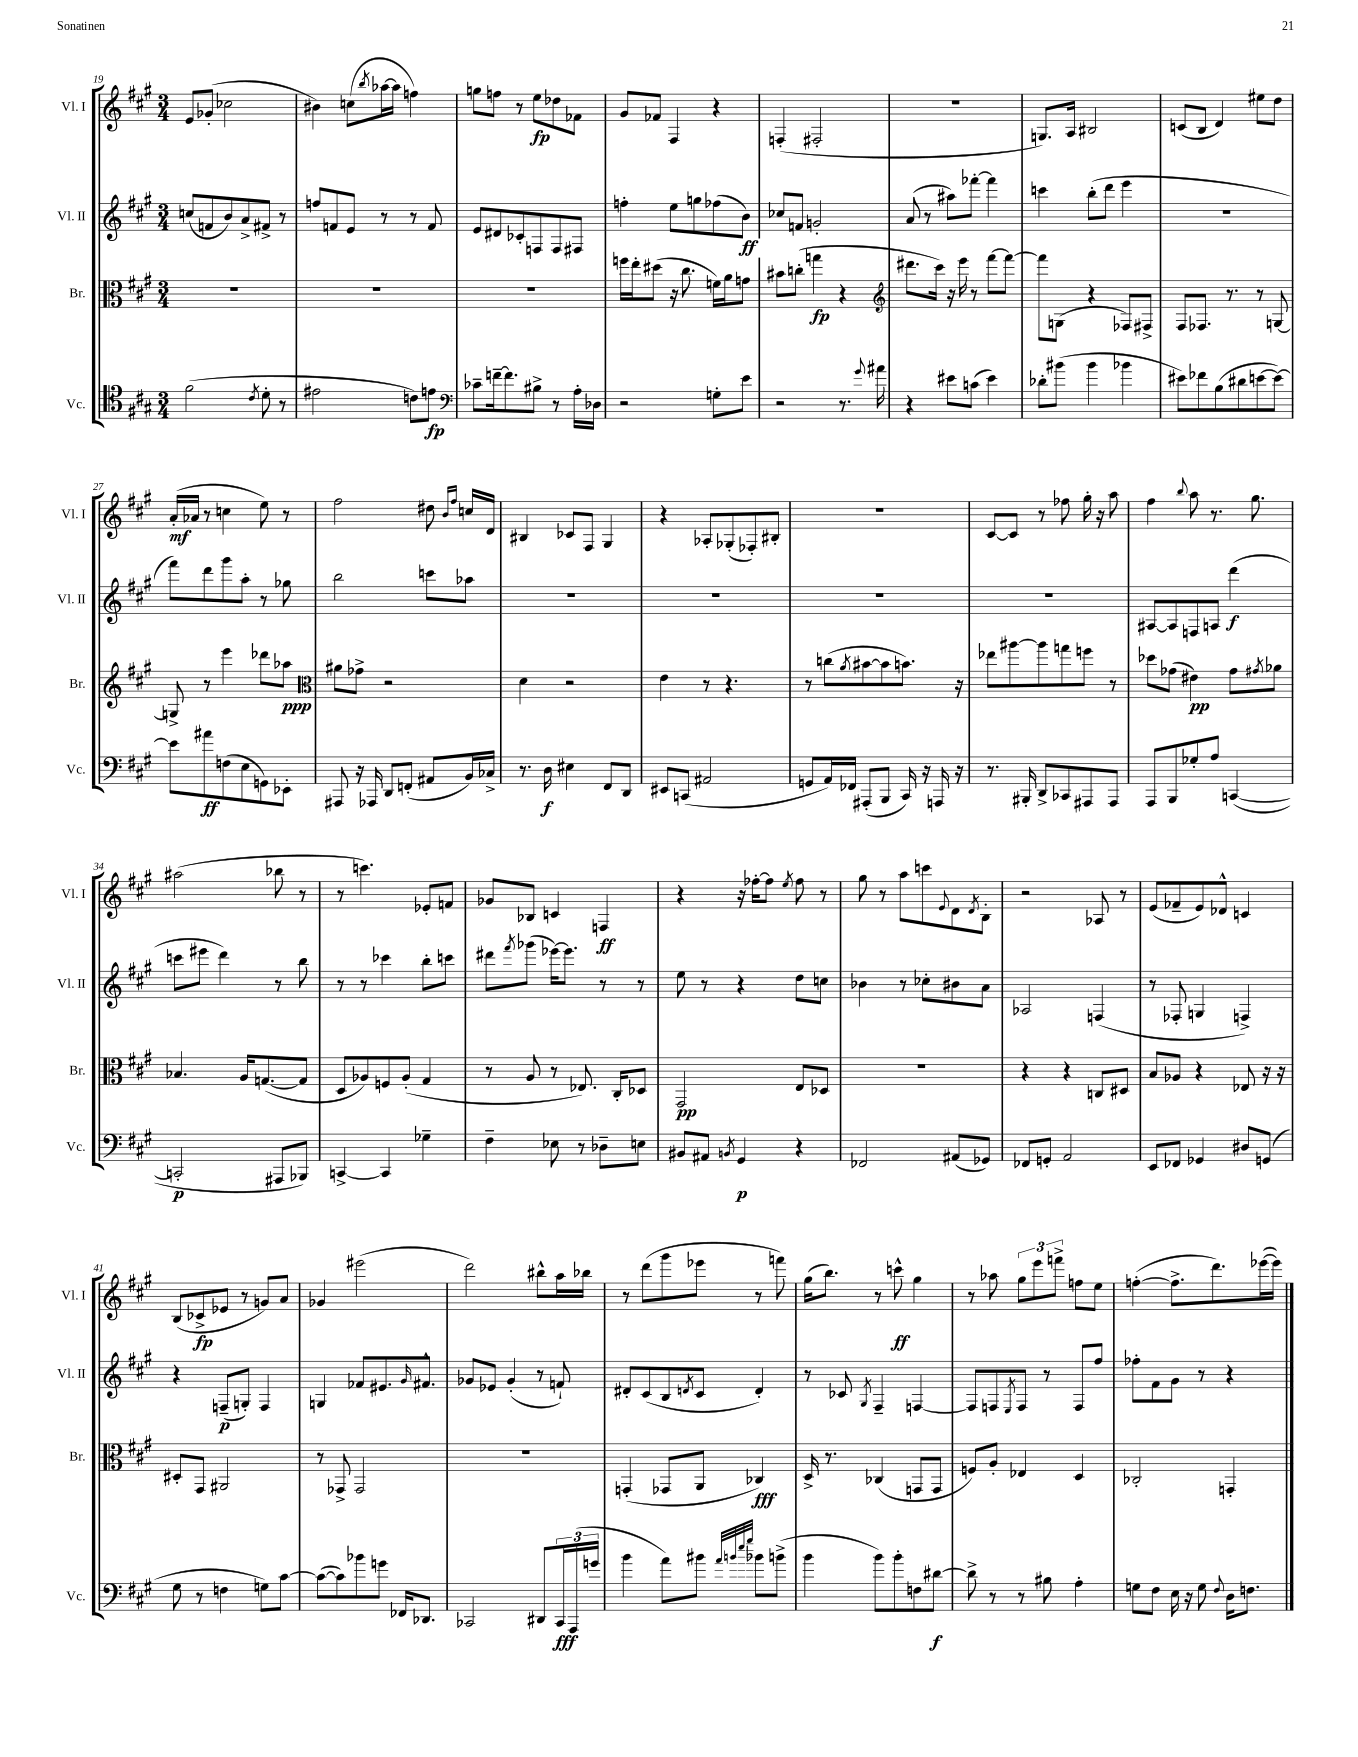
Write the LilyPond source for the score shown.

<<
\new StaffGroup <<
\new Staff = "s0" \with { instrumentName = "Vl. I" shortInstrumentName = "Vl. I" } {
    \clef treble \key a \major \numericTimeSignature \time 3/4
    e'8 ges'8-.( ces''2 |
    bis'4) c''8( \acciaccatura { b''8 } aes''16~ aes''16 f''4) |
    g''8 f''8 r8 e''8\fp des''8 fes'8 |
    gis'8 fes'8 fis4 r4 |
    f4-.( fis2-. |
    R2. |
    g8.) a16 bis2 |
    c'8( b8 d'4) eis''8 d''8 |
    a'16-.\mf( aes'16 r8 c''4 e''8) r8 |
    fis''2 dis''8 \grace { b'16 fis''16 } c''16 d'16 |
    bis4 ces'8 fis8 gis4 |
    r4 aes8-. ges8-.( fes8-.) bis8-. |
    R2. |
    cis'8~ cis'8 r8 fes''8 gis''16-. r16 a''8 |
    fis''4 \appoggiatura { b''8 } a''8 r8. gis''8. |
    ais''2( bes''8 r8 |
    r8 c'''4.) ees'8-. f'8 |
    ges'8 bes8 c'4 f4\ff |
    r4 r16 fes''16~-. fes''8 \acciaccatura { e''8 } fes''8 r8 |
    gis''8 r8 a''8 c'''8 \appoggiatura { e'8 } d'8 \acciaccatura { d'8 } b8-. |
    r2 aes8 r8 |
    e'8( fes'8-- e'8) des'8-^ c'4 |
    b8( ces'8->\fp ees'8 r8 g'8) a'8 |
    ges'4 eis'''2( |
    d'''2) bis''8-^ a''16 bes''16 |
    r8 d'''8( gis'''8 ees'''8 r8 f'''8) |
    gis''16( b''8.) r8 c'''8-^\ff gis''4 |
    r8 aes''8 \tuplet 3/2 { gis''8 e'''8 f'''8-> } f''8 e''8 |
    f''4~-.( f''8.-> d'''8.) ees'''16~( ees'''16) \bar "|." |
}
\new Staff = "s1" \with { instrumentName = "Vl. II" shortInstrumentName = "Vl. II" } {
    \clef treble \key a \major \numericTimeSignature \time 3/4
    c''8( f'8 b'8) a'8-> fis'8-> r8 |
    f''8 f'8 e'8 r8 r8 f'8 |
    e'8 dis'8 ces'8-. f8 f8 fis8 |
    f''4-. e''8 g''8 fes''8( b'8\ff) |
    ces''8 f'8 g'2-. |
    a'8( r8 ais''8) fes'''8~-. fes'''4 |
    c'''4 b''8-.( d'''8 e'''4 |
    R2. |
    fis'''8) d'''8 gis'''8 a''8-. r8 ges''8 |
    b''2 c'''8 aes''8 |
    R2. |
    R2. |
    R2. |
    R2. |
    ais8~ ais8 f8 a8 d'''4\f( |
    c'''8 eis'''8 d'''4) r8 b''8 |
    r8 r8 ces'''4 b''8-. c'''8 |
    dis'''8 \acciaccatura { fis'''8 } ges'''8( ees'''16~) ees'''8. r8 r8 |
    e''8 r8 r4 d''8 c''8 |
    bes'4 r8 ces''8-. bis'8 a'8 |
    aes2 f4( |
    r8 fes8-. g4 f4->) |
    r4 f8--\p( g8-.) f4 |
    g4 fes'8 eis'8. \grace { gis'16 } fis'8.-^ |
    ges'8 ees'8 ges'4-.( r8 f'8-!) |
    dis'8-. cis'8( b8 \acciaccatura { d'8 } cis'8 d'4-.) |
    r8 ces'8 \acciaccatura { gis8 } fis4-- f4~ |
    f8 f8 \acciaccatura { e8 } f8 r8 f8 fis''8 |
    fes''8-. fis'8 gis'8 r8 r4 \bar "|." |
}
\new Staff = "s2" \with { instrumentName = "Br." shortInstrumentName = "Br." } {
    \clef alto \key a \major \numericTimeSignature \time 3/4
    R2. |
    R2. |
    R2. |
    f''16 e''16-. dis''8( r16 cis''8. f'16) a'16 g'8 |
    bis'8 c''8-.( g''4\fp r4 |
    \clef treble dis'''8. cis'''16) r16 e'''16 r8 fis'''8~ fis'''8~ |
    fis'''8 g8( r4 fes8) fis8-> |
    fis8 fes8. r8. r8 g8~ |
    g8-> r8 e'''4 des'''8 aes''8\ppp |
    \clef alto ais'8 ges'8-> r2 |
    d'4 r2 |
    e'4 r8 r4. |
    r8 c''8( \acciaccatura { a'8 } bis'8~ bis'8 b'8.) r16 |
    ees''8 ais''8~ ais''8 g''8 f''8 r8 |
    des''8 ges'8( eis'4\pp) ges'8 \acciaccatura { gis'8 } aes'8 |
    bes4. a16 g8.~( g8 |
    d8 aes8) f8 aes8-.( gis4 |
    r8 a8 r8 ees8.) cis16-. des8 |
    gis,2\pp e8 des8 |
    R2. |
    r4 r4 c8 dis8 |
    b8 aes8 r4 ees8 r16 r16 |
    dis8-. gis,8 ais,2 |
    r8 ges,8-> ges,2 |
    R2. |
    g,4-.( ges,8 a,8 ces4\fff) |
    d16-> r8. ces4( g,8 g,8 |
    f8) a8-. ees4 d4 |
    ces2-. g,4-. \bar "|." |
}
\new Staff = "s3" \with { instrumentName = "Vc." shortInstrumentName = "Vc." } {
    \clef tenor \key a \major \numericTimeSignature \time 3/4
    fis'2( \acciaccatura { cis'8 } d'8-. r8 |
    eis'2 c'8) e'8\fp |
    \clef bass ces'8-- f'16~-- f'8. bis8-> r8 a16-. des16 |
    r2 g8-. e'8 |
    r2 r8. \appoggiatura { gis'8 } ais'16 |
    r4 eis'8 c'8( eis'4) |
    des'8-. bis'8( bis'4 bes'4 |
    eis'8) fes'8 b8( dis'8 e'8~ e'8~) |
    e'8 ais'8\ff f8( e8 g,8) ees,8-. |
    ais,,8 r16 aes,,16 d,8 f,8-.( ais,8 b,16) ces16-> |
    r8. d16\f eis4 fis,8 d,8 |
    eis,8 c,8( ais,2 |
    g,8 a,16) fes,16 ais,,8-.( b,,8 cis,16) r16 a,,16 r16 |
    r8. bis,,16-. d,8-> ces,8 ais,,8 ais,,8 |
    a,,8 b,,8 ges8-. a8 c,4~( |
    c,2-.\p ais,,8 bes,,8) |
    c,4~-> c,4 ges4-- |
    fis4-- ees8 r8 des8-- e8 |
    bis,8 ais,8 \acciaccatura { b,8 } gis,4\p r4 |
    fes,2 ais,8( ges,8) |
    fes,8 g,8-. a,2 |
    e,8 fes,8 ges,4 dis8 g,8( |
    gis8 r8 f4 g8) cis'8~ |
    cis'8~( cis'8) bes'8 g'8 fes,16 des,8. |
    ces,2 dis,8 \tuplet 3/2 { ces,16\fff a,,16( g'16 } |
    b'4 a'8) bis'8 \grace { a'32 b'32 e''32 gis''32 } bes'8 b'8->( |
    b'4 b'8) b'8-. f8 dis'8~\f |
    dis'8-> r8 r8 bis8 a4-. |
    g8 fis8 e16 r16 g8 \appoggiatura { fis8 } d16 f8. \bar "|." |
}
>>
>>
\layout { \context { \Score currentBarNumber = #19 } }
